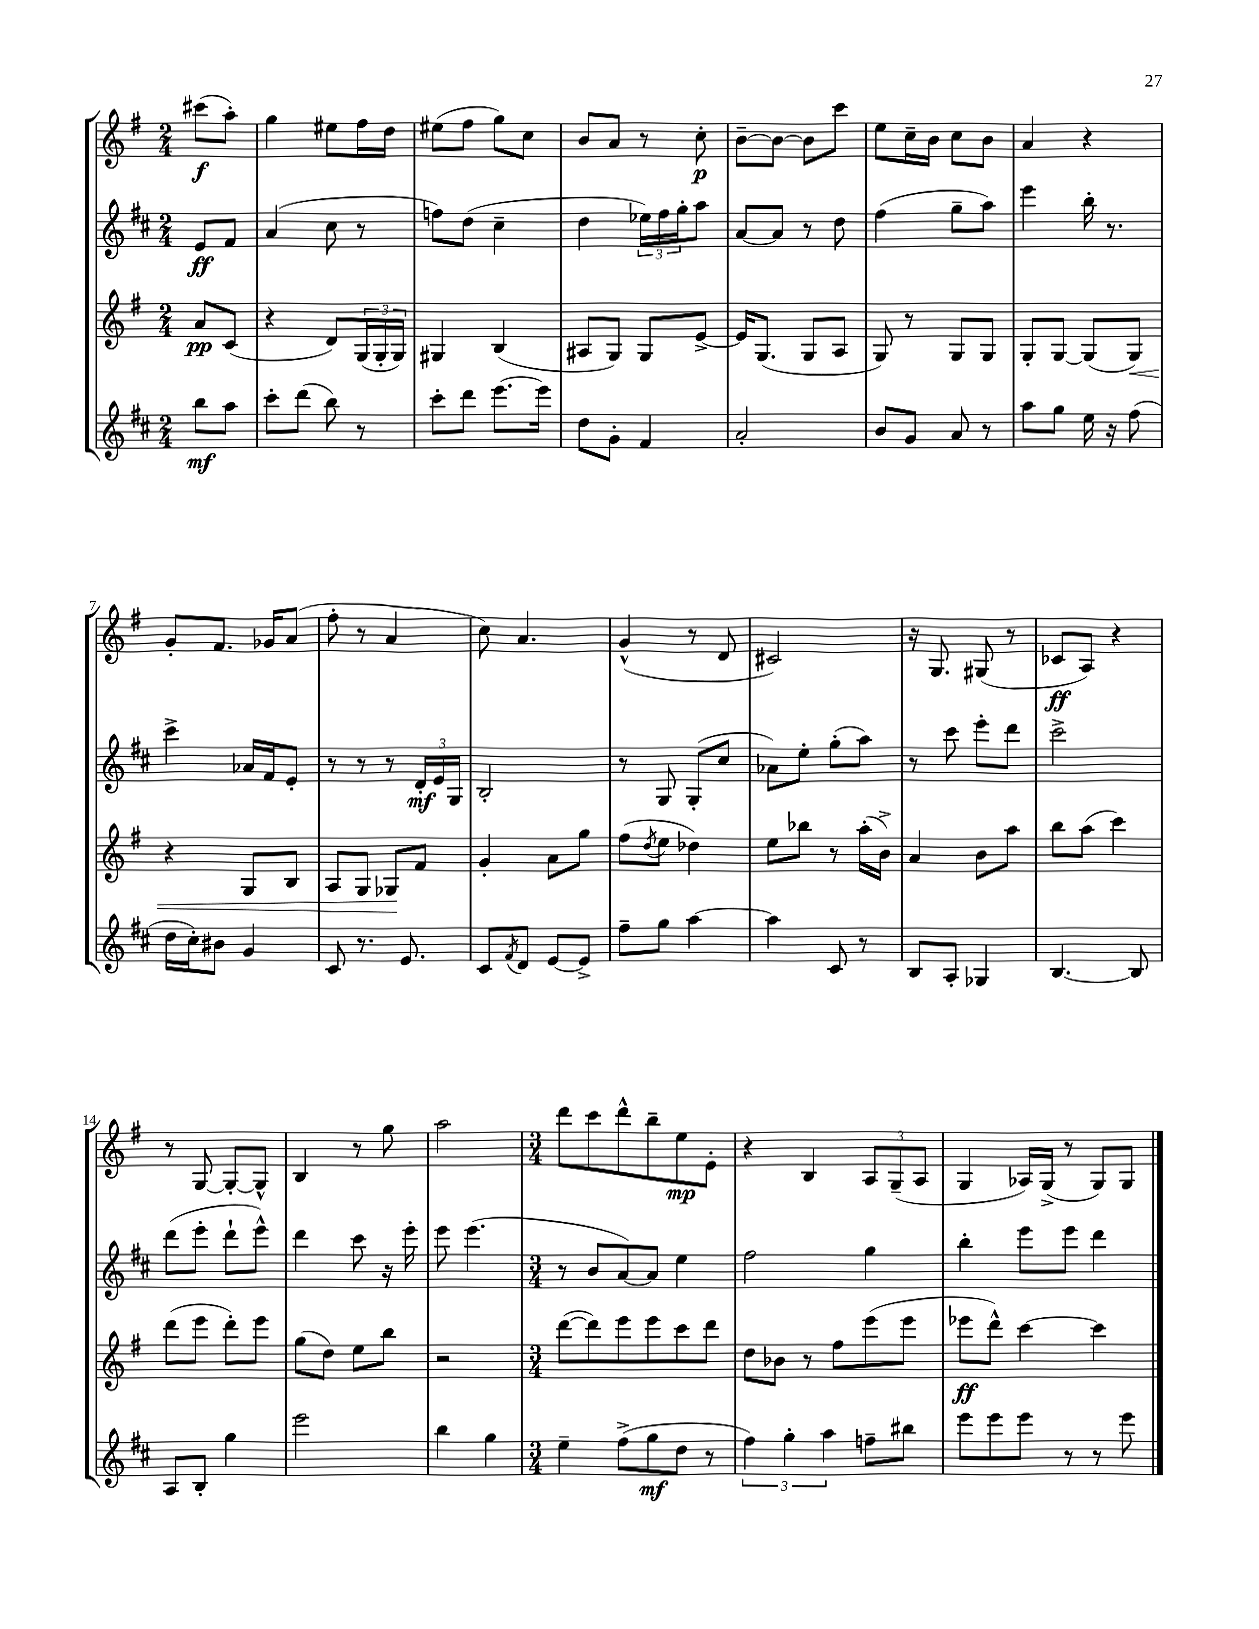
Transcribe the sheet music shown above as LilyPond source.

<<
\new StaffGroup <<
\new Staff = "s0" {
    \clef treble \key g \major \numericTimeSignature \time 2/4 \partial 4
    cis'''8\f( a''8-.) |
    g''4 eis''8 fis''16 d''16 |
    eis''8( fis''8 g''8) c''8 |
    b'8 a'8 r8 c''8-.\p |
    b'8~-- b'8~ b'8 c'''8 |
    e''8 c''16-- b'16 c''8 b'8 |
    a'4 r4 |
    g'8-. fis'8. ges'16 a'8( |
    fis''8-. r8 a'4 |
    c''8) a'4. |
    g'4-^( r8 d'8 |
    cis'2) |
    r16 g8. gis8( r8 |
    ces'8\ff a8) r4 |
    r8 g8~ g8~-. g8-^ |
    b4 r8 g''8 |
    a''2 |
    \numericTimeSignature \time 3/4 d'''8 c'''8 d'''8-^ b''8-- e''8\mp e'8-. |
    r4 b4 \tuplet 3/2 { a8 g8--( a8 } |
    g4 aes16) g16->( r8 g8) g8 \bar "|." |
}
\new Staff = "s1" {
    \clef treble \key d \major \numericTimeSignature \time 2/4 \partial 4
    e'8\ff fis'8 |
    a'4( cis''8 r8 |
    f''8) d''8( cis''4-- |
    d''4 \tuplet 3/2 { ees''16) fis''16 g''16-. } a''8 |
    a'8~ a'8 r8 d''8 |
    fis''4( g''8-- a''8) |
    e'''4 b''16-. r8. |
    cis'''4-> aes'16 fis'16 e'8-. |
    r8 r8 r8 \tuplet 3/2 { d'16-.\mf e'16 g16 } |
    b2-. |
    r8 g8 g8-.( cis''8 |
    aes'8) e''8-. g''8-.( a''8) |
    r8 cis'''8 e'''8-. d'''8 |
    cis'''2-> |
    d'''8( e'''8-. d'''8-! e'''8-^) |
    d'''4 cis'''8 r16 e'''16-. |
    e'''8 e'''4.( |
    \numericTimeSignature \time 3/4 r8 b'8 a'8~) a'8 e''4 |
    fis''2 g''4 |
    b''4-. e'''8 e'''8 d'''4 \bar "|." |
}
\new Staff = "s2" {
    \clef treble \key g \major \numericTimeSignature \time 2/4 \partial 4
    a'8\pp c'8( |
    r4 d'8) \tuplet 3/2 { g16( g16-. g16) } |
    gis4 b4( |
    ais8 g8) g8 e'8~-> |
    e'16 g8.( g8 a8 |
    g8) r8 g8 g8 |
    g8-. g8~ g8( g8\<) |
    r4 g8 b8 |
    a8 g8 ges8\! fis'8 |
    g'4-. a'8 g''8 |
    fis''8( \acciaccatura { d''8 } e''8 des''4) |
    e''8 bes''8 r8 a''16-.( b'16->) |
    a'4 b'8 a''8 |
    b''8 a''8( c'''4) |
    d'''8( e'''8 d'''8-.) e'''8 |
    g''8( d''8) e''8 b''8 |
    r2 |
    \numericTimeSignature \time 3/4 d'''8~( d'''8) e'''8 e'''8 c'''8 d'''8 |
    d''8 bes'8 r8 fis''8 e'''8( e'''8 |
    ees'''8\ff d'''8-^) c'''4~ c'''4 \bar "|." |
}
\new Staff = "s3" {
    \clef treble \key d \major \numericTimeSignature \time 2/4 \partial 4
    b''8\mf a''8 |
    cis'''8-. d'''8( b''8) r8 |
    cis'''8-. d'''8 e'''8.~ e'''16 |
    d''8 g'8-. fis'4 |
    a'2-. |
    b'8 g'8 a'8 r8 |
    a''8 g''8 e''16 r16 fis''8( |
    d''16 cis''16-.) bis'8 g'4 |
    cis'8 r8. e'8. |
    cis'8 \acciaccatura { fis'8 } d'8 e'8~ e'8-> |
    fis''8-- g''8 a''4~ |
    a''4 cis'8 r8 |
    b8 a8-. ges4 |
    b4.~ b8 |
    a8 b8-. g''4 |
    e'''2 |
    b''4 g''4 |
    \numericTimeSignature \time 3/4 e''4-- fis''8->( g''8\mf d''8 r8 |
    \tuplet 3/2 { fis''4) g''4-. a''4 } f''8-- bis''8 |
    e'''8 e'''8 e'''8 r8 r8 e'''8 \bar "|." |
}
>>
>>
